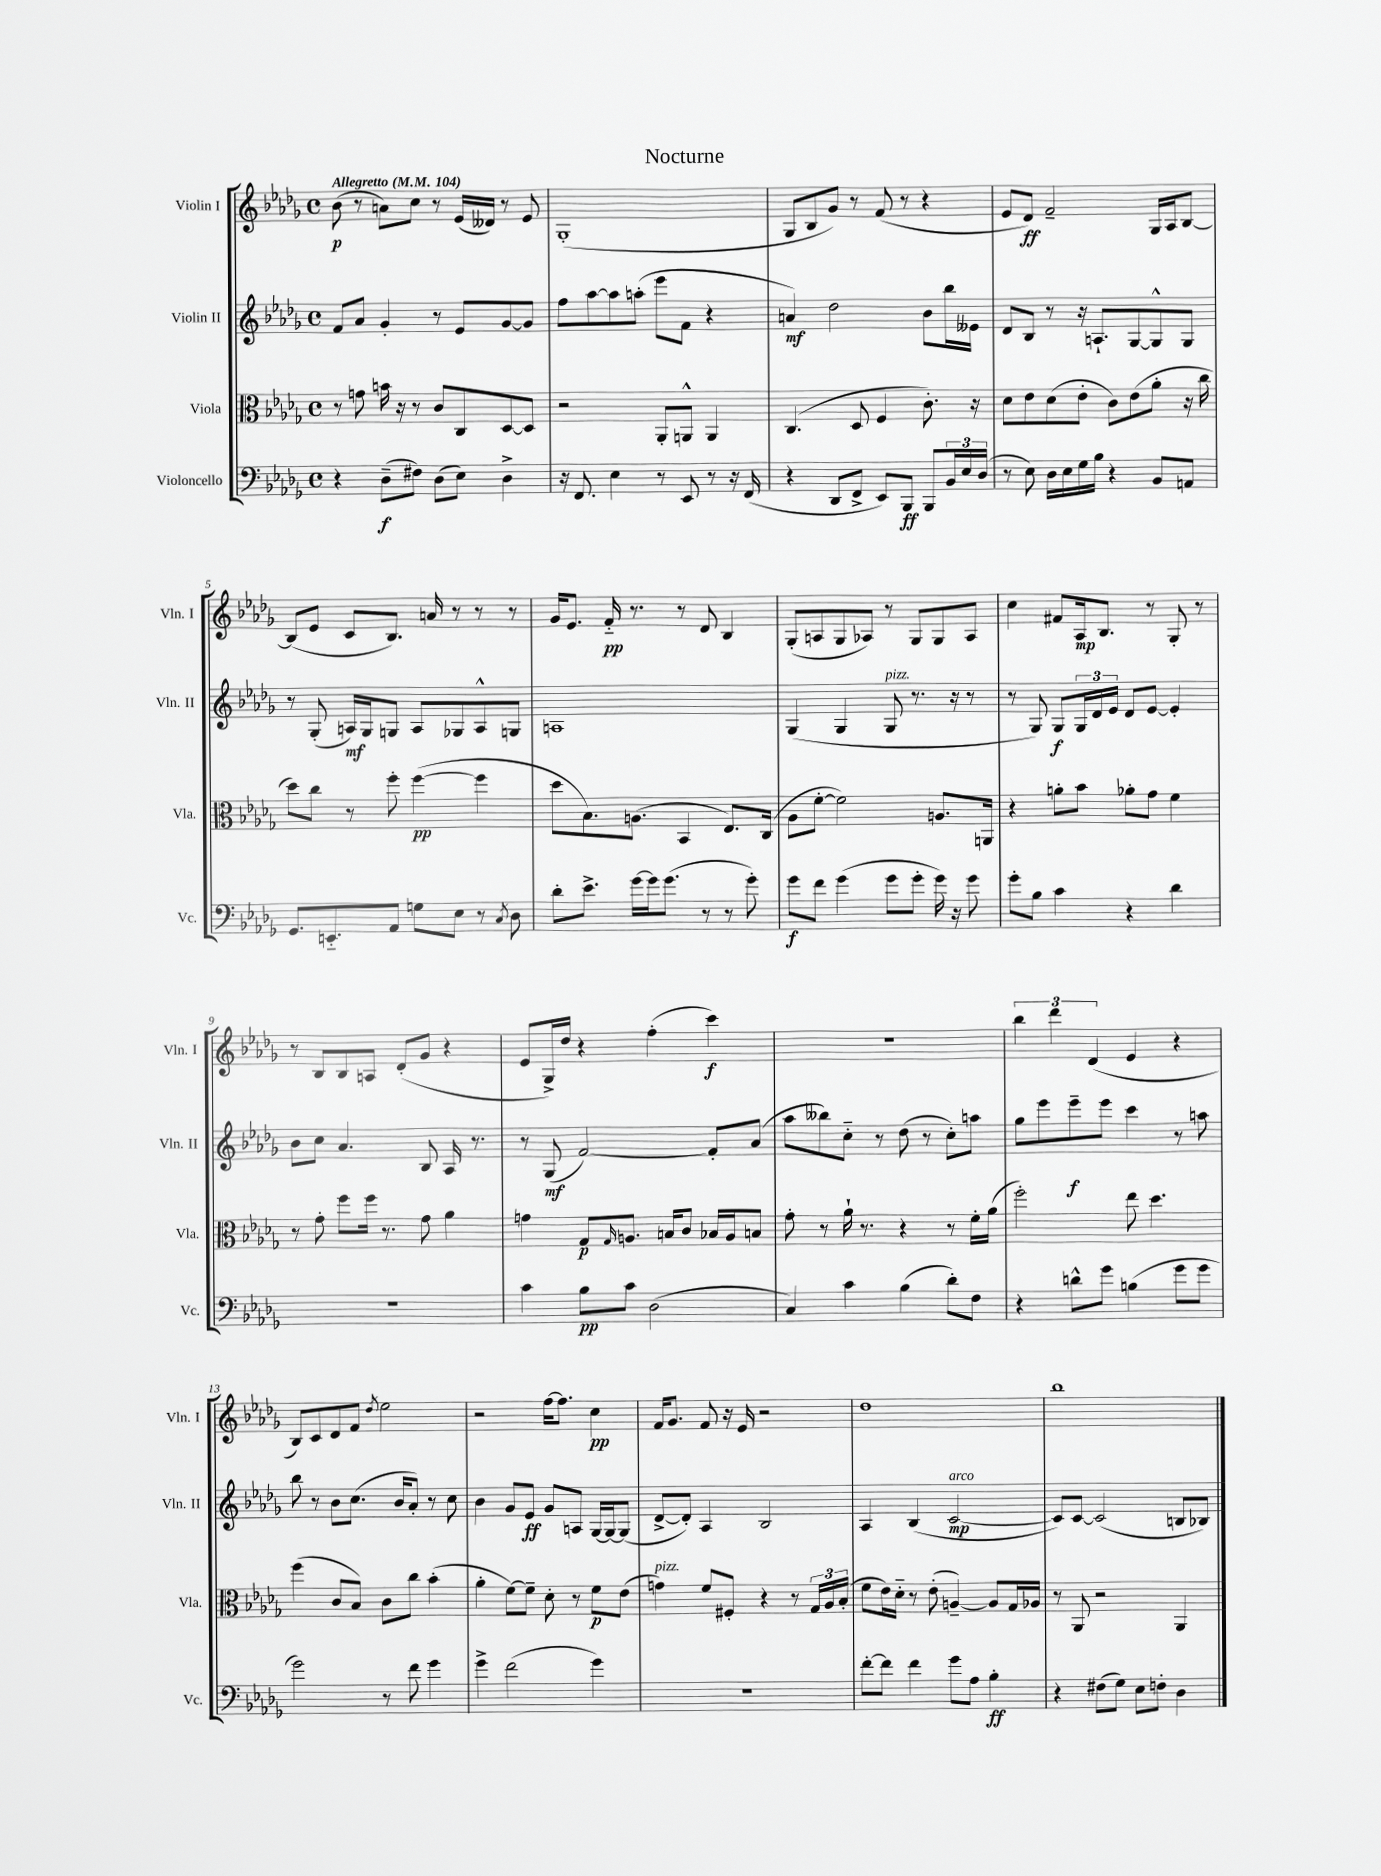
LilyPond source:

\header { title = "Nocturne" }
<<
\new StaffGroup <<
\new Staff = "s0" \with { instrumentName = "Violin I" shortInstrumentName = "Vln. I" } {
    \clef treble \key des \major \defaultTimeSignature \time 4/4 \tempo "Allegretto" 4 = 104
    bes'8\p( r8 a'8) c''8 r8 ees'16( deses'16) r8 ees'8 |
    ges1-.( |
    ges8 bes8 ges'8) r8 f'8( r8 r4 |
    ees'8 des'8\ff) f'2-- ges16 aes16 bes8~ |
    bes8( ees'8 c'8 bes8.) a'16 r8 r8 r8 |
    ges'16 ees'8. f'16-_\pp r8. r8 des'8 bes4 |
    ges8-.( a8 ges8 aes8) r8 ges8 ges8 aes8 |
    c''4 fis'8 aes16\mp bes8. r8 ges8-. r8 |
    r8 bes8 bes8 a8 des'8-.( ges'8 r4 |
    ees'8 ges16->) des''16 r4 f''4-.( c'''4\f) |
    R1 |
    \tuplet 3/2 { bes''4 des'''4 des'4( } ees'4 r4 |
    bes8) c'8 des'8 f'8 \acciaccatura { des''8 } ees''2 |
    r2 f''16~ f''8. c''4\pp |
    f'16 ges'8. f'8 r16 ees'16 r2 |
    des''1 |
    bes''1 \bar "|." |
}
\new Staff = "s1" \with { instrumentName = "Violin II" shortInstrumentName = "Vln. II" } {
    \clef treble \key des \major \defaultTimeSignature \time 4/4
    f'8 aes'8 ges'4-. r8 ees'8 ges'8~ ges'8 |
    f''8 aes''8~ aes''8 a''8-.( ees'''8 f'8 r4 |
    a'4\mf) des''2 bes'8 bes''16 eeses'16 |
    des'8 bes8 r8 r16 a8.-! ges8~ ges8-^ ges8 |
    r8 ges8-.( a16\mf) ges16 g8 a8 ges8 a8-^ g8 |
    a1 |
    ges4( ges4 ges8^\markup { \italic "pizz." } r8. r16 r8 |
    r8 ges8) ges8\f \tuplet 3/2 { ges16 des'16 ees'16 } des'8 ees'8~ ees'4-. |
    bes'8 c''8 aes'4. bes8 aes16 r8. |
    r8 ges8\mf( f'2~) f'8-. aes'8( |
    aes''8 beses''8) c''8-_ r8 des''8( r8 c''8-.) a''8 |
    ges''8 ees'''8 ees'''8--\f ees'''8 c'''4 r8 a''8 |
    bes''8 r8 bes'8 c''8.( bes'16 aes'8-.) r8 c''8 |
    bes'4 ges'8 ees'8\ff ges'8 a8 ges16~ ges16~ ges8( |
    des'8~-> des'8-.) aes4 bes2 |
    aes4 bes4( c'2~\mp^\markup { \italic "arco" } |
    c'8) c'8~ c'2( b8 bes8) \bar "|." |
}
\new Staff = "s2" \with { instrumentName = "Viola" shortInstrumentName = "Vla." } {
    \clef alto \key des \major \defaultTimeSignature \time 4/4
    r8 g'8 b'16 r16 r8 c'8 c8 des8~ des8 |
    r2 aes,8-. a,8-^ a,4 |
    c4.( des8 f4 c'8.-.) r16 |
    des'8 ees'8 des'8( ees'8-. c'8) ees'8( aes'8-. r16 c''16 |
    des''8) c''8 r8 f''8-. f''4~\pp( f''4 |
    des''8 bes8.) a8.( bes,4 ees8.) c16( |
    aes8 f'8~-. f'2) a8. a,16 |
    r4 a'8-. bes'8 aes'8-. ges'8 f'4 |
    r8 ges'8-. f''8 f''16 r8. ges'8 aes'4 |
    g'4 ges8\p \grace { ges16 } a8. b16 c'8 bes16 a16 b8 |
    ges'8-. r8 aes'16-! r8. r4 r8 f'16-. aes'16( |
    f''2-.) ees''8 des''4. |
    f''4( c'8 bes8) c'8 c''8 bes'4-.( |
    aes'4-. f'8~) f'8-- des'8-. r8 f'8\p ees'8( |
    g'4^\markup { \italic "pizz." }) f'8 fis8-. r4 r8 \tuplet 3/2 { ges16 aes16 bes16-.( } |
    f'8 ees'16) des'16-_ r8 ees'8-.( a4~--) a8 ges16 aes16 |
    r8 aes,8 r2 aes,4 \bar "|." |
}
\new Staff = "s3" \with { instrumentName = "Violoncello" shortInstrumentName = "Vc." } {
    \clef bass \key des \major \defaultTimeSignature \time 4/4
    r4 des8--\f( fis8) des8( ees8) des4-> |
    r16 f,8. ees4 r8 ees,8 r8 r16 f,16( |
    r4 des,8 f,8-> ees,8) bes,,8\ff bes,,8 \tuplet 3/2 { bes,16 ees16 des16( } |
    r8 ees8) des16 ees16 ges16 bes16 r4 bes,8 a,8 |
    ges,8. e,8.-_ aes,8 g8 ees8 r8 \acciaccatura { c8 } des8 |
    des'8-. ees'8.-> ges'16~ ges'16 ges'8.( r8 r8 ges'8-.) |
    ges'8\f f'8 ges'4( ges'8 ges'8-. ges'16) r16 ges'8 |
    ges'8-. bes8 c'4 r4 des'4 |
    r1 |
    c'4 bes8\pp c'8 des2( |
    c4) c'4 bes4( des'8-.) f8 |
    r4 d'8-^ ges'8 b4( ges'8 ges'8 |
    ges'2) r8 f'8 ges'4 |
    ges'4-> f'2( ges'4) |
    r1 |
    f'8~-. f'8 f'4 ges'8 aes8 bes4-.\ff |
    r4 fis8( ges8) ees8 f8-. des4 \bar "|." |
}
>>
>>
